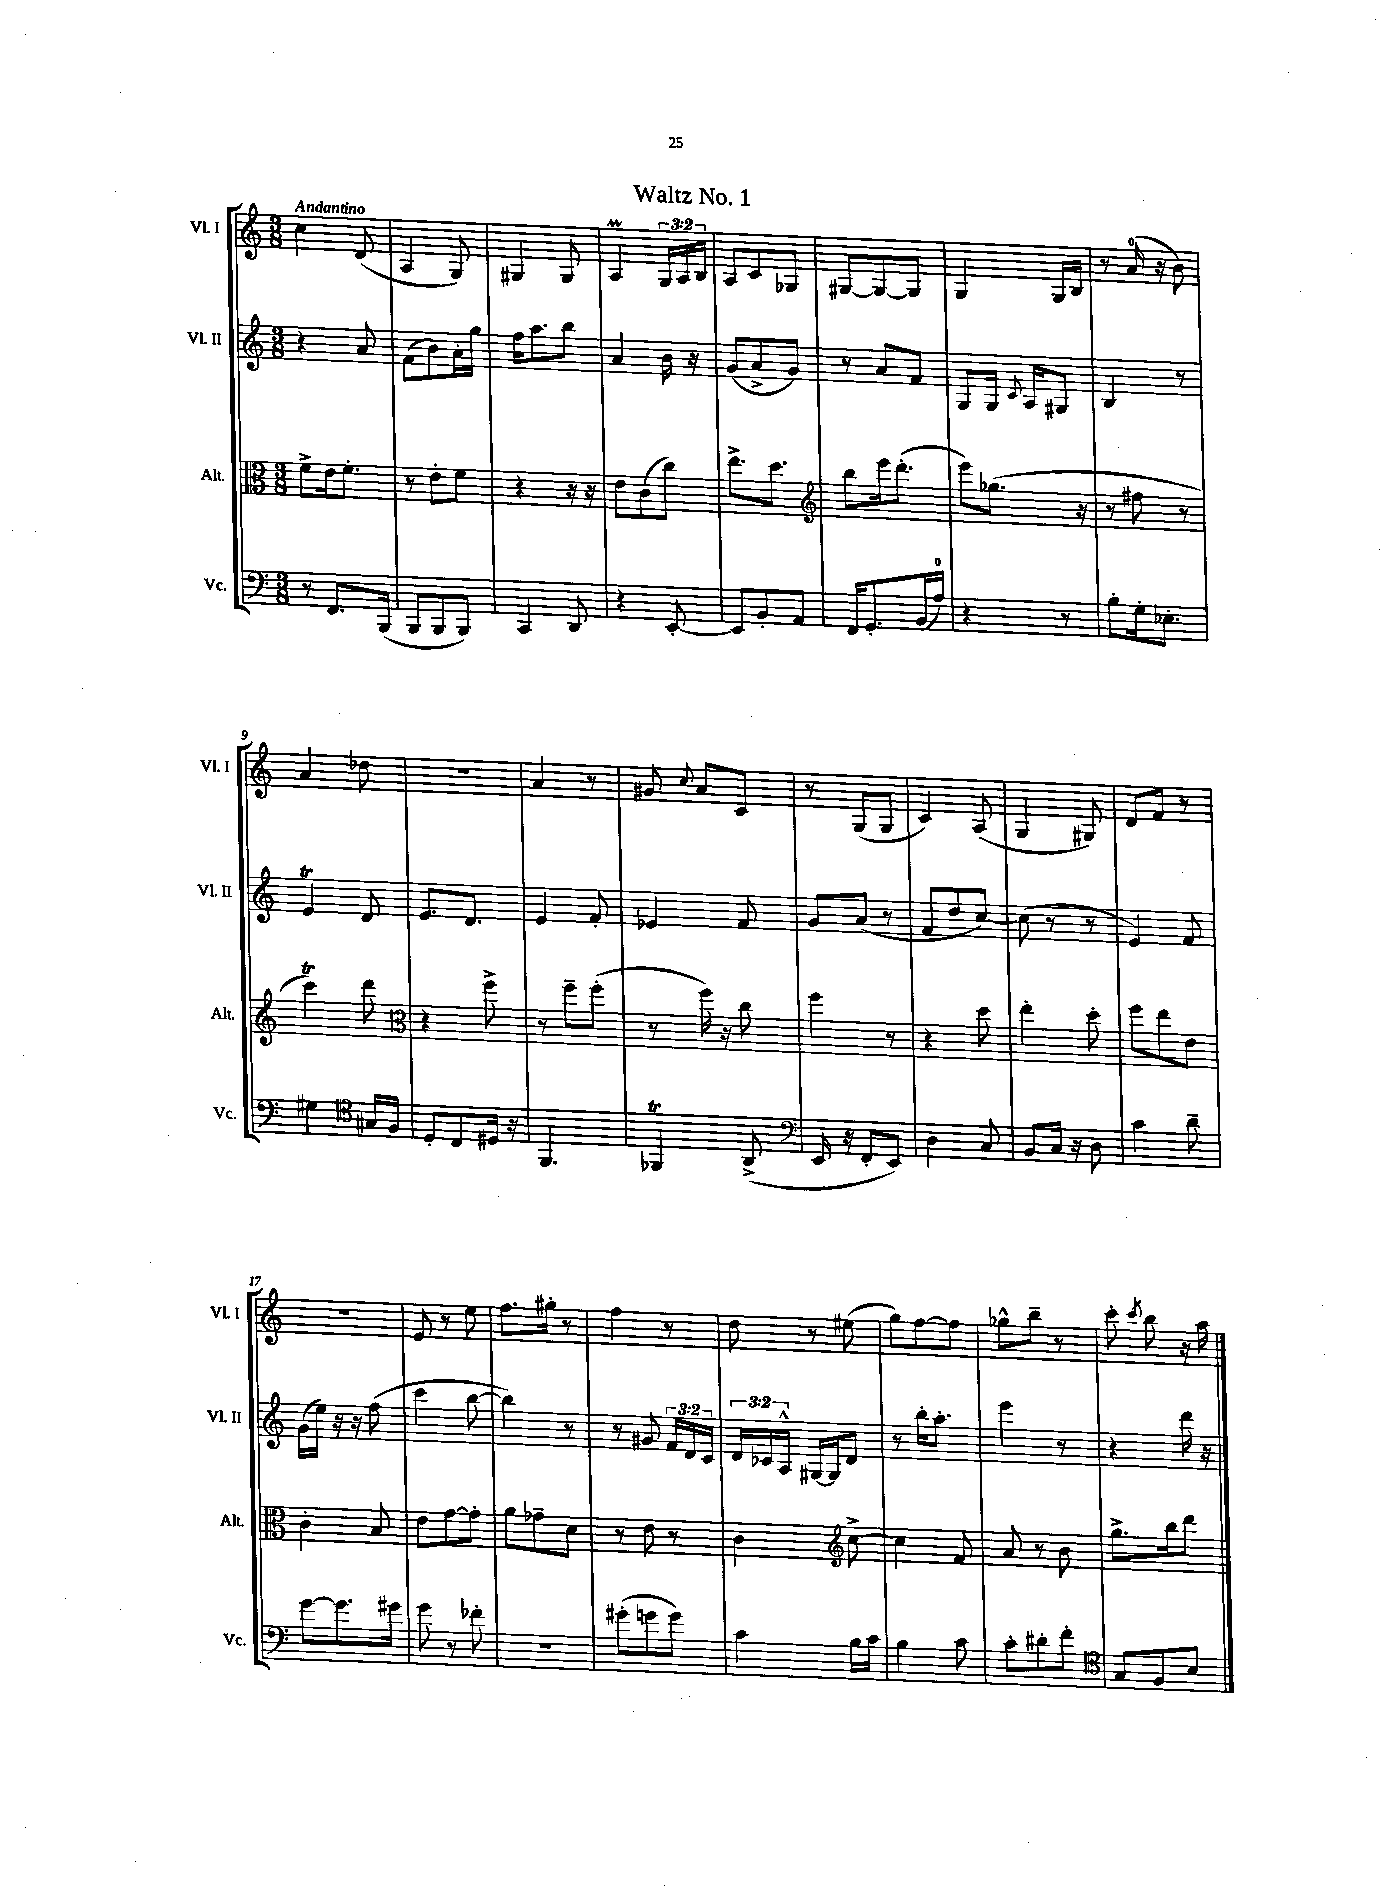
\header { title = "Waltz No. 1" }
<<
\new StaffGroup <<
\new Staff = "s0" \with { instrumentName = "Vl. I" shortInstrumentName = "Vl. I" } {
    \clef treble \key c \major \numericTimeSignature \time 3/8 \override Staff.TupletNumber.text = #tuplet-number::calc-fraction-text \tempo "Andantino"
    \autoBeamOff c''4 d'8( |
    a4 g8) |
    gis4 gis8 |
    a4\prall \tuplet 3/2 { g16[ a16 b16] } |
    a8[ c'8 ges8] |
    gis8[~ gis8~ gis8] |
    g4 g16[ b16] |
    r8 a'16-0( r16 b'8) |
    a'4 des''8 |
    R4. |
    a'4 r8 |
    gis'8 \appoggiatura { c''8 } a'8[ c'8] |
    r8 g8[( g8] |
    c'4) a8( |
    g4 gis8) |
    d'8[ f'8] r8 |
    R4. |
    e'8 r8 e''8 |
    f''8.[ gis''16]-. r8 |
    f''4 r8 |
    d''8 r8 eis''8( |
    g''8[) f''8~ f''8] |
    ges''8[-^ b''8]-- r8 |
    c'''8-. \acciaccatura { c'''8 } b''8 r16 a''16 \bar "|." |
}
\new Staff = "s1" \with { instrumentName = "Vl. II" shortInstrumentName = "Vl. II" } {
    \clef treble \key c \major \numericTimeSignature \time 3/8 \override Staff.TupletNumber.text = #tuplet-number::calc-fraction-text
    \autoBeamOff r4 a'8 |
    f'8[( b'8) a'16-. g''16] |
    f''16[ a''8. b''8] |
    a'4 b'16 r16 |
    g'8[( a'8-> g'8]) |
    r8 a'8[ f'8] |
    g8[ g16] \appoggiatura { c'8 } a16[ gis8] |
    b4 r8 |
    e'4\trill d'8 |
    e'8.[ d'8.] |
    e'4 f'8-. |
    ees'4 f'8 |
    g'8[ a'8]( r8 |
    f'8[ d''8 c''8]~) |
    c''8( r8 r8 |
    e'4) f'8 |
    g'16[( e''16]) r16 r16 f''8( |
    c'''4 b''8~ |
    b''4) r8 |
    r8 gis'8 \tuplet 3/2 { f'16[ d'16 c'16] } |
    \tuplet 3/2 { d'16[ ces'16 a16]-^ } gis16[~ gis16 d'8] |
    r8 b''16[-. a''8.]-. |
    e'''4 r8 |
    r4 d'''16 r16 \bar "|." |
}
\new Staff = "s2" \with { instrumentName = "Alt." shortInstrumentName = "Alt." } {
    \clef alto \key c \major \numericTimeSignature \time 3/8
    \autoBeamOff f'8[-> e'16 f'8.]-. |
    r8 e'8[-. f'8] |
    r4 r16 r16 |
    e'8[ c'8( c''8]) |
    e''8.[-> d''8.] |
    \clef treble b''8[ e'''16 d'''8.]-.( |
    e'''8[) ges''8.]( r16 |
    r8 fis''8 r8 |
    c'''4\trill) d'''8 |
    \clef alto r4 f''8-> |
    r8 f''8[-- f''8]-.( |
    r8 f''16) r16 c''8 |
    f''4 r8 |
    r4 d''8 |
    e''4-. d''8-. |
    f''8[ e''8 e'8] |
    c'4-. b8 |
    e'8[ g'8~ g'8]-. |
    a'8[ ges'8-- d'8] |
    r8 e'8 r8 |
    c'4 \clef treble c''8~-> |
    c''4 f'8 |
    a'8 r8 b'8 |
    g''8.[-> b''16 d'''8] \bar "|." |
}
\new Staff = "s3" \with { instrumentName = "Vc." shortInstrumentName = "Vc." } {
    \clef bass \key c \major \numericTimeSignature \time 3/8
    \autoBeamOff r8 f,8.[ b,,16]( |
    b,,8[ b,,8 b,,8]) |
    c,4 d,8 |
    r4 e,8~-. |
    e,8[ b,8-. a,8] |
    f,16[ g,8.-. b,16( a16]-0) |
    r4 r8 |
    b8[-. g16-. ees8.]-. |
    gis4 \clef tenor gis16[ f16] |
    d8[-. c8 dis16] r16 |
    f,4. |
    fes,4\trill a,8->( |
    \clef bass e,16 r16 f,8[-. e,8]) |
    d4 c8 |
    b,8[ c16] r16 d8 |
    c'4 d'8-- |
    g'8[~ g'8. gis'16] |
    g'8 r8 fes'8-. |
    R4. |
    gis'8[-.( g'8 g'8]) |
    c'4 b16[ c'16] |
    b4 c'8 |
    c'8[-. dis'8-. f'8]-. |
    \clef tenor g8[ f8 b8] \bar "|." |
}
>>
>>
